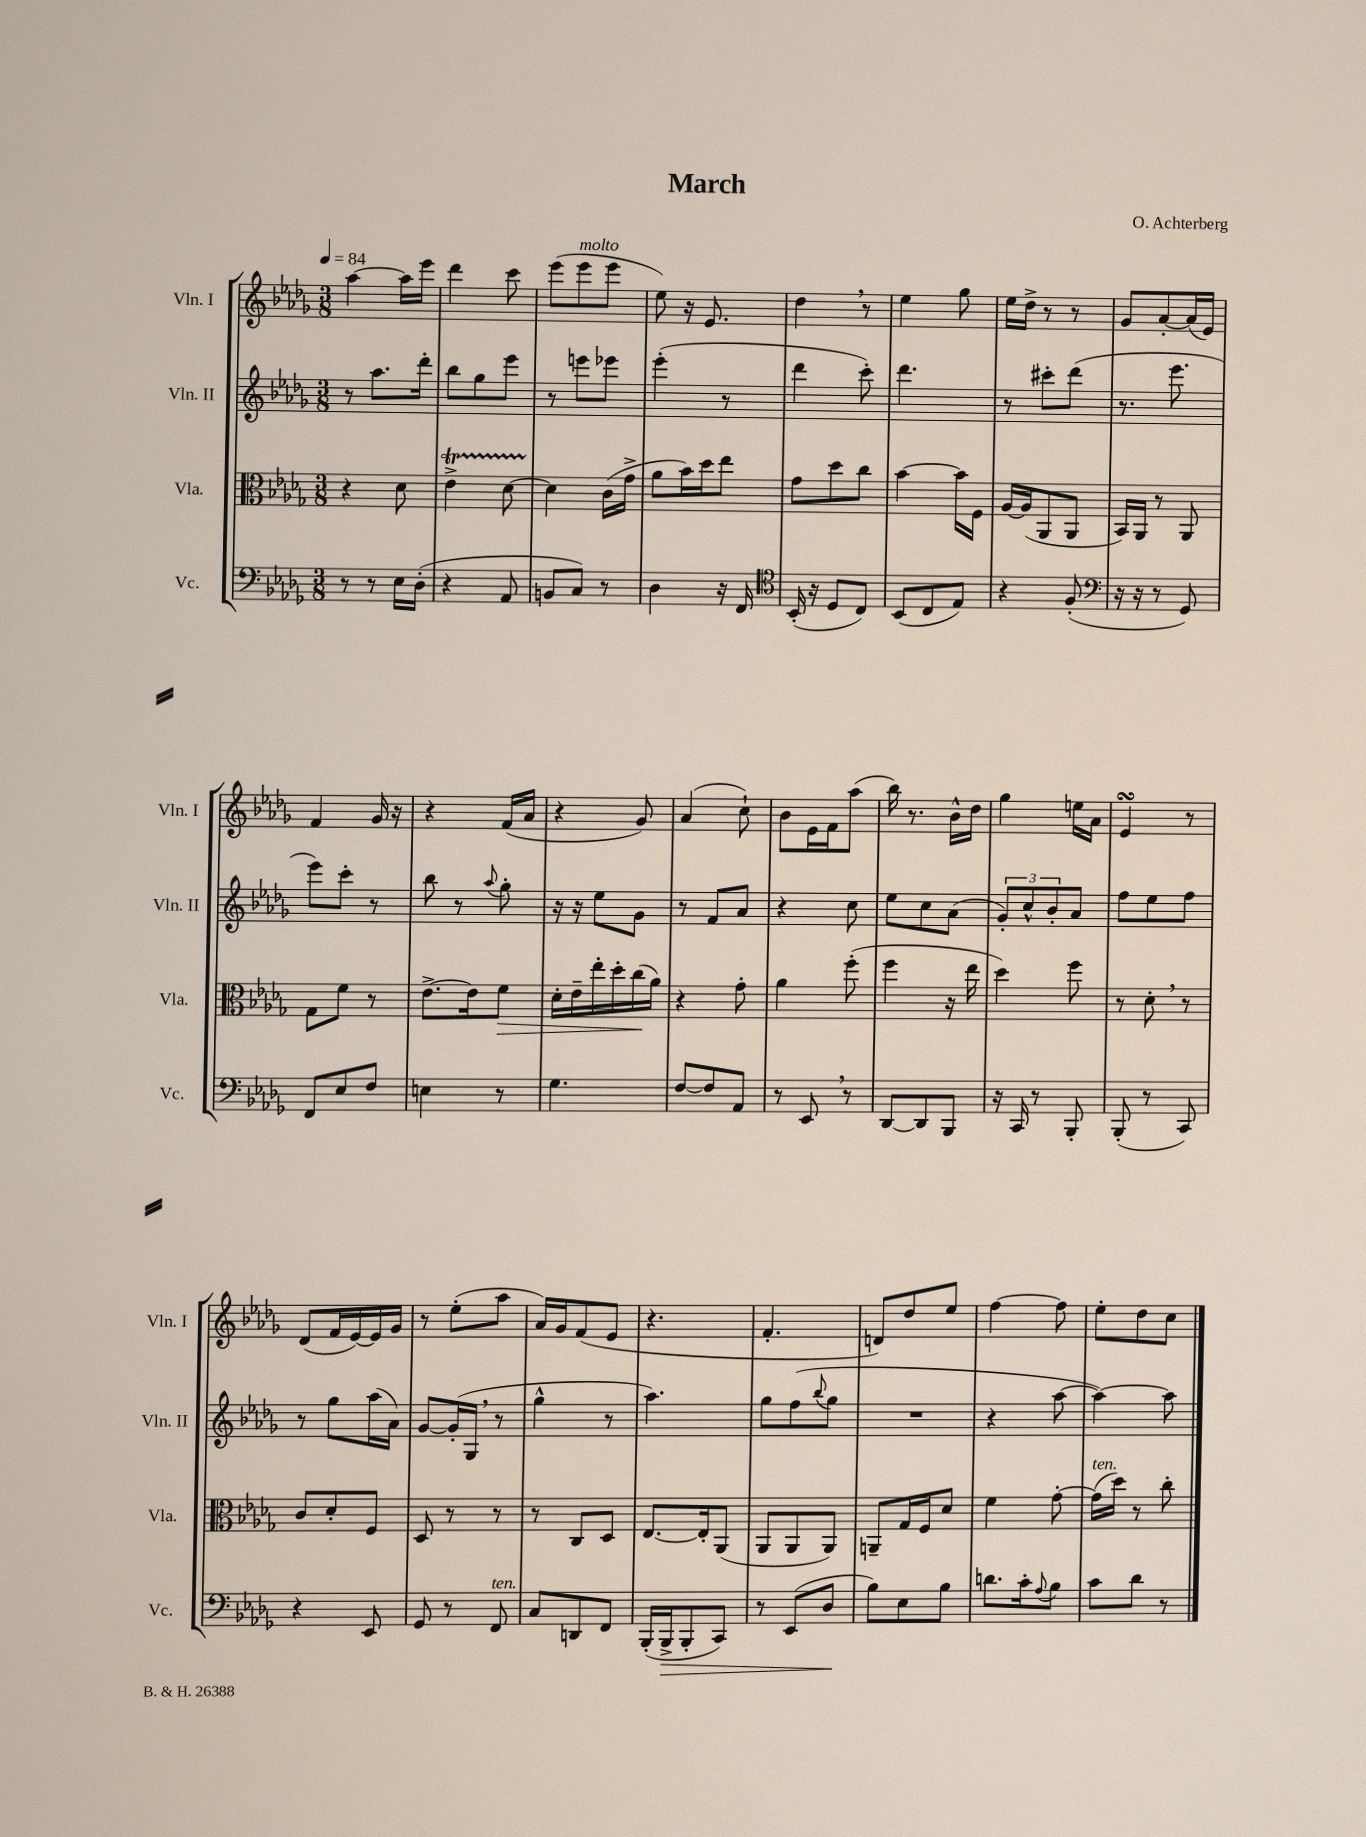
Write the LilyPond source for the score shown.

\header { title = "March" composer = "O. Achterberg" }
<<
\new StaffGroup <<
\new Staff = "s0" \with { instrumentName = "Vln. I" shortInstrumentName = "Vln. I" } {
    \clef treble \key des \major \numericTimeSignature \time 3/8 \tempo 4 = 84
    aes''4~ aes''16 ees'''16 |
    des'''4 c'''8 |
    ees'''8( ees'''8^\markup { \italic "molto" } ees'''8 |
    ees''8) r16 ees'8. |
    des''4 \breathe r8 |
    ees''4 ges''8 |
    ees''16 des''16-> r8 r8 |
    ges'8 aes'8~-. aes'16( ees'16) |
    f'4 ges'16 r16 |
    r4 f'16( aes'16 |
    r4 ges'8) |
    aes'4( c''8-!) |
    bes'8 ees'16 f'16 aes''8( |
    bes''16) r8. bes'16-^ des''16 |
    ges''4 e''16 aes'16 |
    ees'4\turn r8 |
    des'8( f'16 ees'16~) ees'16 ges'16 |
    r8 ees''8-.( aes''8 |
    aes'16) ges'16 f'8( ees'8 |
    r4. |
    f'4.-. |
    d'8) des''8 ees''8 |
    f''4~ f''8 |
    ees''8-. des''8 c''8 \bar "|." |
}
\new Staff = "s1" \with { instrumentName = "Vln. II" shortInstrumentName = "Vln. II" } {
    \clef treble \key des \major \numericTimeSignature \time 3/8
    r8 aes''8. des'''16-. |
    bes''8 ges''8 ees'''8 |
    r8 e'''8 ees'''8 |
    ees'''4-.( r8 |
    des'''4 c'''8-.) |
    des'''4. |
    r8 cis'''8-. des'''8( |
    r8. ees'''8. |
    ees'''8) c'''8-. r8 |
    bes''8 r8 \appoggiatura { aes''8 } ges''8-. |
    r16 r16 ees''8 ges'8 |
    r8 f'8 aes'8 |
    r4 c''8 |
    ees''8 c''8 aes'8( |
    \tuplet 3/2 { ges'8-.) c''8-^ bes'8-. } aes'8 |
    f''8 ees''8 f''8 |
    r8 ges''8 aes''16( aes'16) |
    ges'8~ ges'16-.( ges16 \breathe r8 |
    ges''4-^ r8 |
    aes''4.) |
    ges''8 f''8( \appoggiatura { bes''8 } ges''8 |
    R4. |
    r4 aes''8~ |
    aes''4~) aes''8 \bar "|." |
}
\new Staff = "s2" \with { instrumentName = "Vla." shortInstrumentName = "Vla." } {
    \clef alto \key des \major \numericTimeSignature \time 3/8
    r4 des'8 |
    ees'4->\startTrillSpan des'8~ |
    des'4\stopTrillSpan c'16( ges'16-> |
    aes'8 bes'16) des''16 ees''8 |
    ges'8 des''8 c''8 |
    bes'4~ bes'16 f16 |
    aes16~ aes16( aes,8 aes,8 |
    bes,16) aes,16 r8 aes,8 |
    ges8 f'8 r8 |
    ees'8.~-> ees'16 f'8\> |
    des'16-. ees'16-- ees''16-. des''16-. c''16\!( aes'16) |
    r4 ges'8-. |
    aes'4 f''8-.( |
    f''4 r16 ees''16 |
    des''4) f''8 |
    r8 des'8-. \breathe r8 |
    c'8 des'8-. f8 |
    des8 r8 r8 |
    r8 c8 des8 |
    ees8.~ ees16-. aes,8( |
    aes,8 aes,8 aes,8) |
    a,8-- ges16 f16 des'8 |
    f'4 ges'8~-. |
    ges'16^\markup { \italic "ten." }( des''16) r8 c''8-. \bar "|." |
}
\new Staff = "s3" \with { instrumentName = "Vc." shortInstrumentName = "Vc." } {
    \clef bass \key des \major \numericTimeSignature \time 3/8
    r8 r8 ees16 des16-.( |
    r4 aes,8 |
    b,8 c8) r8 |
    des4 r16 f,16 |
    \clef tenor bes,16-.( r16 des8 c8) |
    bes,8( c8 ees8) |
    r4 f8-.( |
    \clef bass r16 r16 r8 ges,8) |
    f,8 ees8 f8 |
    e4 r8 |
    ges4. |
    f8~ f8 aes,8 |
    r8 ees,8 \breathe r8 |
    des,8~ des,8 bes,,8 |
    r16 c,16 r8 bes,,8-. |
    bes,,8-.( r8 c,8) |
    r4 ees,8 |
    ges,8 r8 f,8^\markup { \italic "ten." } |
    c8 d,8 f,8 |
    bes,,16-.( bes,,16->\> bes,,8-. c,8) |
    r8 ees,8( des8\! |
    bes8) ees8 bes8 |
    d'8. c'16-. \appoggiatura { aes8 } bes8 |
    c'8 des'8 r8 \bar "|." |
}
>>
>>
\layout { \context { \Score \remove "Bar_number_engraver" } }
